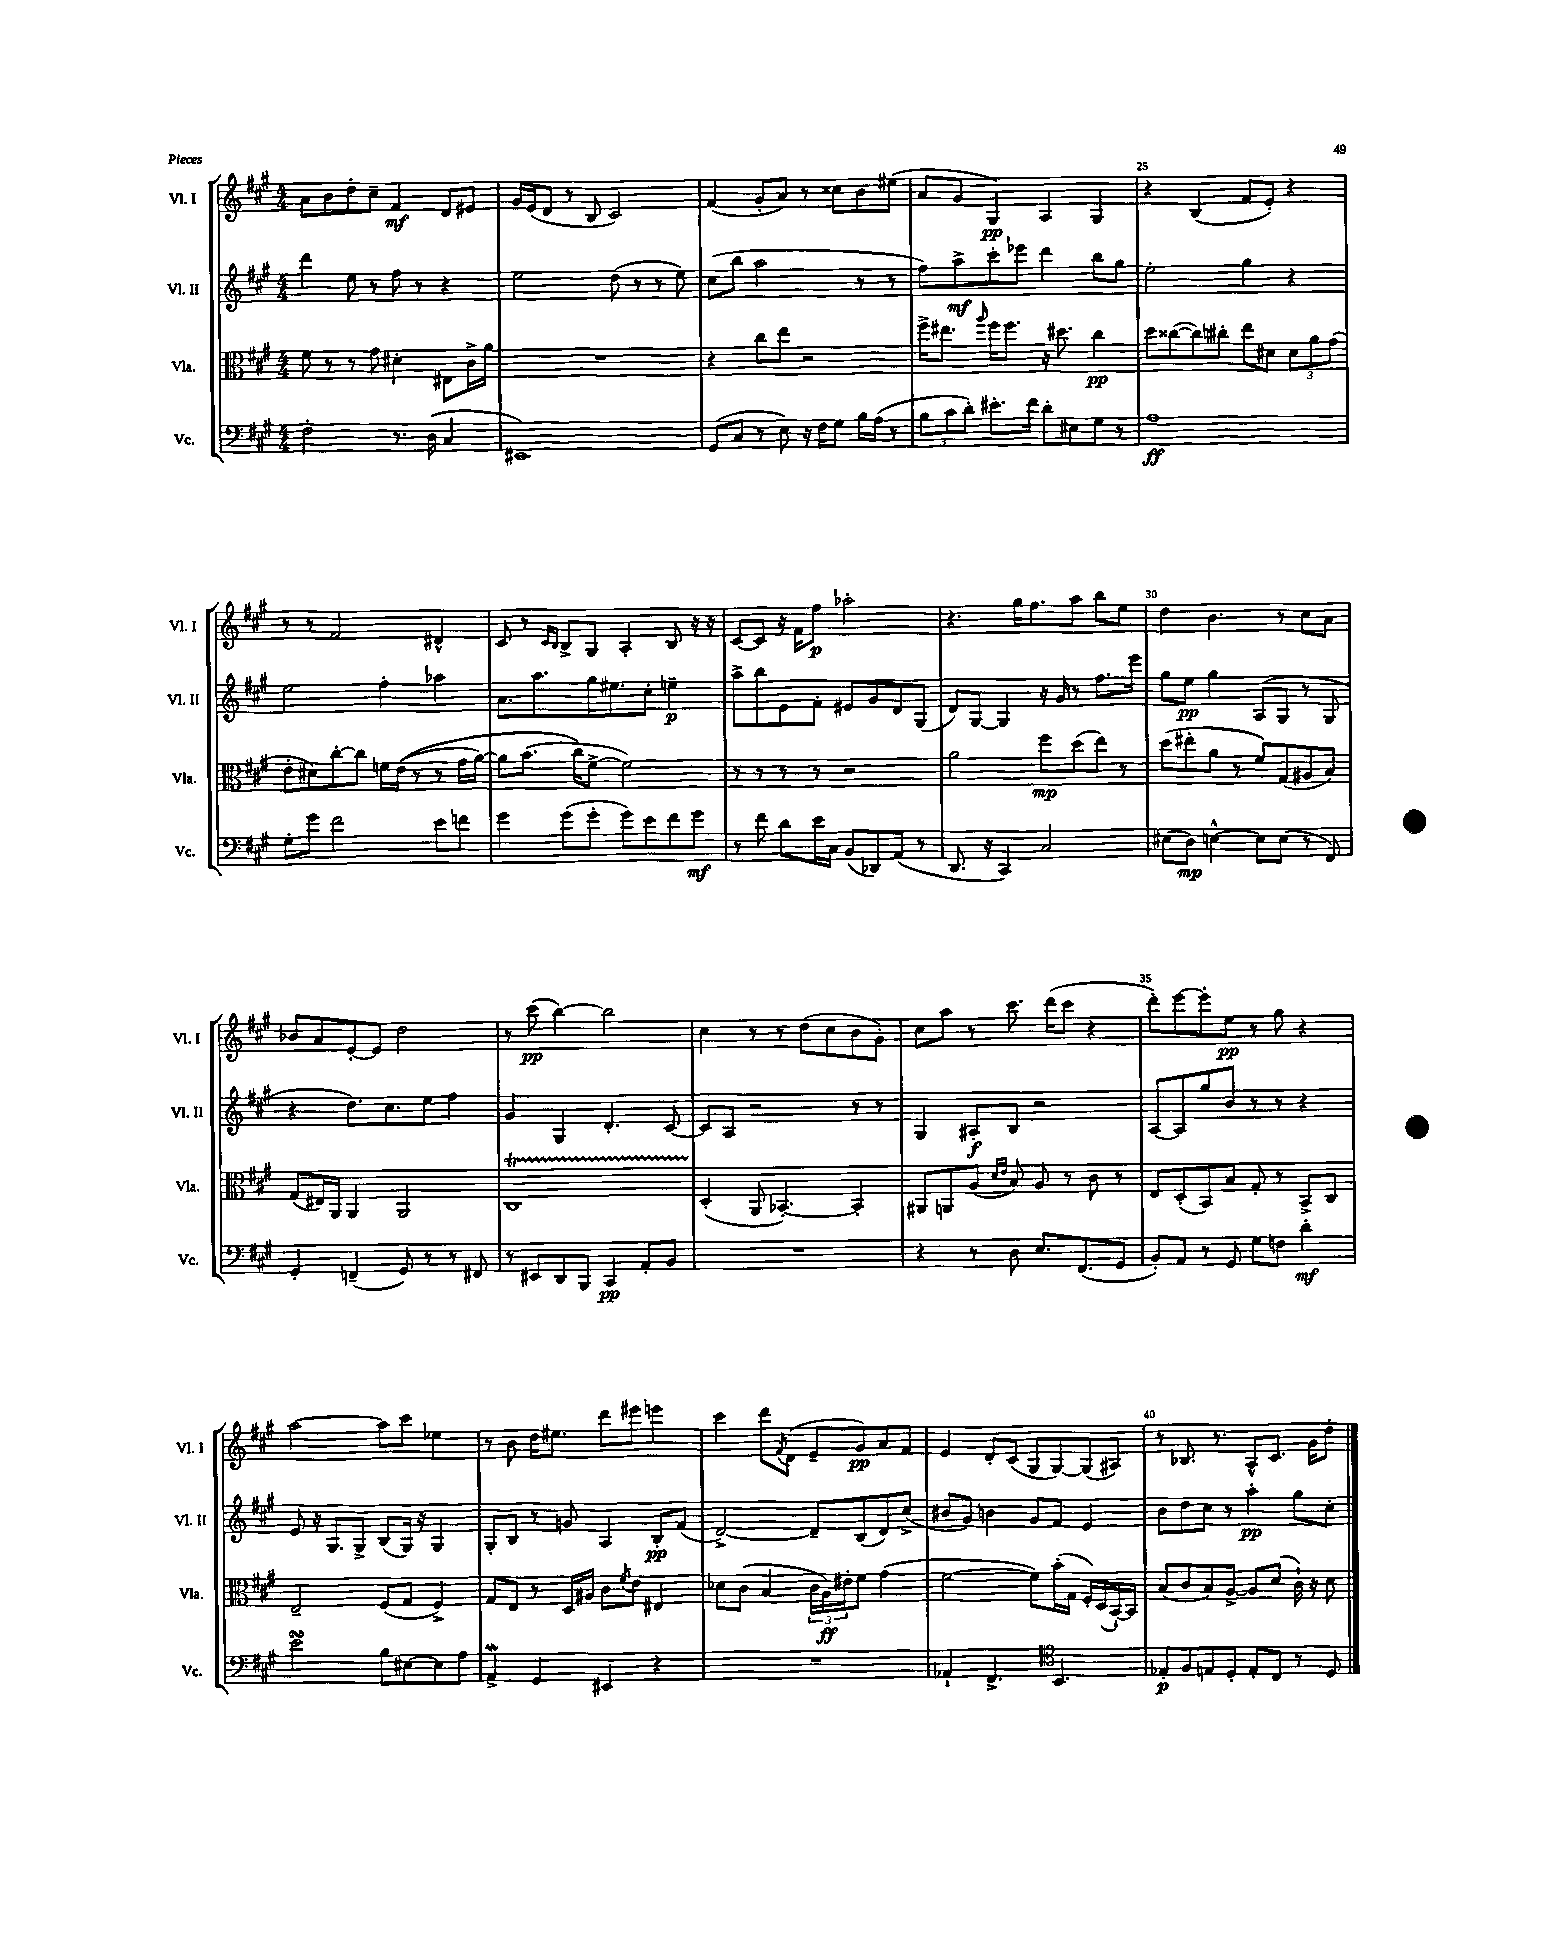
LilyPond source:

<<
\new StaffGroup <<
\new Staff = "s0" \with { instrumentName = "Vl. I" shortInstrumentName = "Vl. I" } {
    \clef treble \key a \major \numericTimeSignature \time 4/4
    a'8 b'8 d''8-. cis''8-- fis'4\mf d'8 eis'8 |
    gis'16 e'16( d'8 r8 b8 cis'2) |
    fis'4( gis'8-. a'8) r8 cisis''8 b'8 eis''8( |
    a'8 gis'8 gis4\pp) a4 gis4 |
    r4 b4( fis'8 e'8-.) r4 |
    r8 r8 fis'2 dis'4-^ |
    cis'8 r8 \grace { cis'16 b16 } b8-> gis8 a4-. b8 r16 r16 |
    cis'8~ cis'8 r16 fis'16 fis''8\p aes''2-. |
    r4. gis''16 fis''8. a''8 b''8 e''8 |
    d''4 b'4. r8 cis''8 a'8 |
    bes'8 a'8 e'8~-. e'8 d''2 |
    r8 cis'''8\pp( b''4~) b''2 |
    cis''4 r8 r8 d''8( cis''8 b'8 gis'8-.) |
    cis''8 a''8 r8 cis'''8. d'''16( cis'''8 r4 |
    d'''8-.) e'''8~ e'''8-. e''8\pp r8 gis''8 r4 |
    a''2~ a''8 cis'''8 ees''4 |
    r8 b'8 d''16 eis''8. d'''8 eis'''8 e'''4 |
    cis'''4 d'''8 \acciaccatura { fis'8 } d'8( e'8-- gis'8\pp) a'8 fis'8 |
    e'4 d'8-. cis'8( gis8 gis8~) gis8( ais8) |
    r8 bes8. r8. a8-^ cis'8. gis'16 d''8-. \bar "|." |
}
\new Staff = "s1" \with { instrumentName = "Vl. II" shortInstrumentName = "Vl. II" } {
    \clef treble \key a \major \numericTimeSignature \time 4/4
    d'''4 e''8 r8 fis''8 r8 r4 |
    e''2 d''8( r8 r8 e''8) |
    cis''8( b''8 a''2 r8 r8 |
    fis''8) a''8->\mf cis'''8-. ees'''8 d'''4 b''8 gis''8 |
    e''2-. gis''4 r4 |
    e''2 fis''4-. aes''4 |
    a'8. a''8. gis''16 eis''8. cis''8-. e''4--\p |
    a''8-> b''8 e'8 fis'8-. eis'8 gis'8 d'8 gis8( |
    d'8) gis8~ gis4 r16 gis'16 r8 fis''8. e'''16 |
    gis''8 e''8\pp gis''4 a8( gis8 r8 gis8 |
    r4 d''8.) cis''8. e''8 fis''4 |
    gis'4 gis4 d'4.-. cis'8~ |
    cis'8 a8 r2 r8 r8 |
    gis4 ais8-.\f b8 r2 |
    a8~ a8 gis''8 b'8 r8 r8 r4 |
    e'8 r16 gis8. gis8-> b8( gis16) r16 gis4 |
    gis8-. b8 r8 g'8 a4 b8-.\pp fis'8( |
    d'2~->) d'8-- b8( d'8) cis''8->( |
    bis'8 gis'8) b'4 gis'8 fis'8 e'4 |
    b'8 d''8 cis''8 r8 a''4-.\pp gis''8 cis''8-. \bar "|." |
}
\new Staff = "s2" \with { instrumentName = "Vla." shortInstrumentName = "Vla." } {
    \clef alto \key a \major \numericTimeSignature \time 4/4
    fis'8 r8 r8 gis'8 dis'4-. eis8 cis'16-> a'16 |
    R1 |
    r4 cis''8 e''8 r2 |
    fis''16-> eis''8. \grace { a''16 } fis''16 fis''8. r16 dis''8. cis''4\pp |
    d''8 cisis''8~( cisis''8) cis''8-. e''8 dis'8 \tuplet 3/2 { dis'8 a'8 gis'8( } |
    e'8-. dis'8) cis''8~-. cis''8 f'16 e'16(\( r8 r8 gis'16 a'16~) |
    a'8 b'8.( cis''16\) fis'8~-> fis'2) |
    r8 r8 r8 r8 r2 |
    a'2 fis''8\mp d''8( e''8) r8 |
    d''8( eis''8-. a'8 r8 fis'8) gis8( ais8 b8) |
    gis8( eis16) a,16 a,4 a,2 |
    cis1\startTrillSpan |
    d4-.\stopTrillSpan( a,8 bes,4.~-.) bes,4-. |
    ais,8 a,8 a8( \grace { d'16 e'16 } b8) a8 r8 cis'8 r8 |
    e8 d8-.( b,8) b8 gis8-. r8 b,8-> cis8 |
    e2-- fis8( gis8 fis4->) |
    gis8 e8 r8 d16 ais16 cis'8 \acciaccatura { fis'8 } e'8 eis4 |
    des'8 cis'8( b4 \tuplet 3/2 { cis'16 a16\ff) eis'16-. } fis'8 gis'4( |
    fis'2~ fis'8) b'16-.( gis16 fis16-.) d16( b,16~-!) b,16 |
    b8( cis'8 b8) a8~-> a8 d'8( cis'16-!) r16 d'8 \bar "|." |
}
\new Staff = "s3" \with { instrumentName = "Vc." shortInstrumentName = "Vc." } {
    \clef bass \key a \major \numericTimeSignature \time 4/4
    fis2-. r8. d16( cis4 |
    eis,1) |
    gis,8( cis8 r8 e8) r16 fis16 gis8 b16 a16( r8 |
    \tuplet 3/2 { b8 cis'8 d'8-.) } eis'8.-. fis'16 d'8-. eis8 gis8 r8 |
    a1\ff |
    gis8-. gis'8 fis'2 e'8 f'8 |
    gis'4 gis'8( gis'8-. gis'8) e'8 fis'8 gis'8\mf |
    r8 fis'8 d'8 e'16 cis16 b,8( des,8) a,8( r8 |
    d,8. r16 cis,4) cis2 |
    eis8( d8\mp) e4~-^ e8 e8( r8 fis,8) |
    gis,4-. f,4--( gis,8) r8 r8 fis,8 |
    r8 eis,8 d,8 b,,8 cis,4\pp a,8-. b,8 |
    R1 |
    r4 r8 d8 e8. fis,8.( gis,8 |
    b,8-.) a,8 r8 gis,8 gis8 f8 d'4-.\mf |
    e'2\turn b8 eis8~ eis8 a8 |
    a,4->\mordent gis,4 eis,4 r4 |
    R1 |
    aes,4-! fis,4.-> \clef tenor b,4. |
    ees8-.\p fis8 e8 d8-. e8-. cis8 r8 d8 \bar "|." |
}
>>
>>
\layout { \context { \Score currentBarNumber = #21 \override BarNumber.break-visibility = ##(#f #t #t) barNumberVisibility = #(every-nth-bar-number-visible 5) } }
